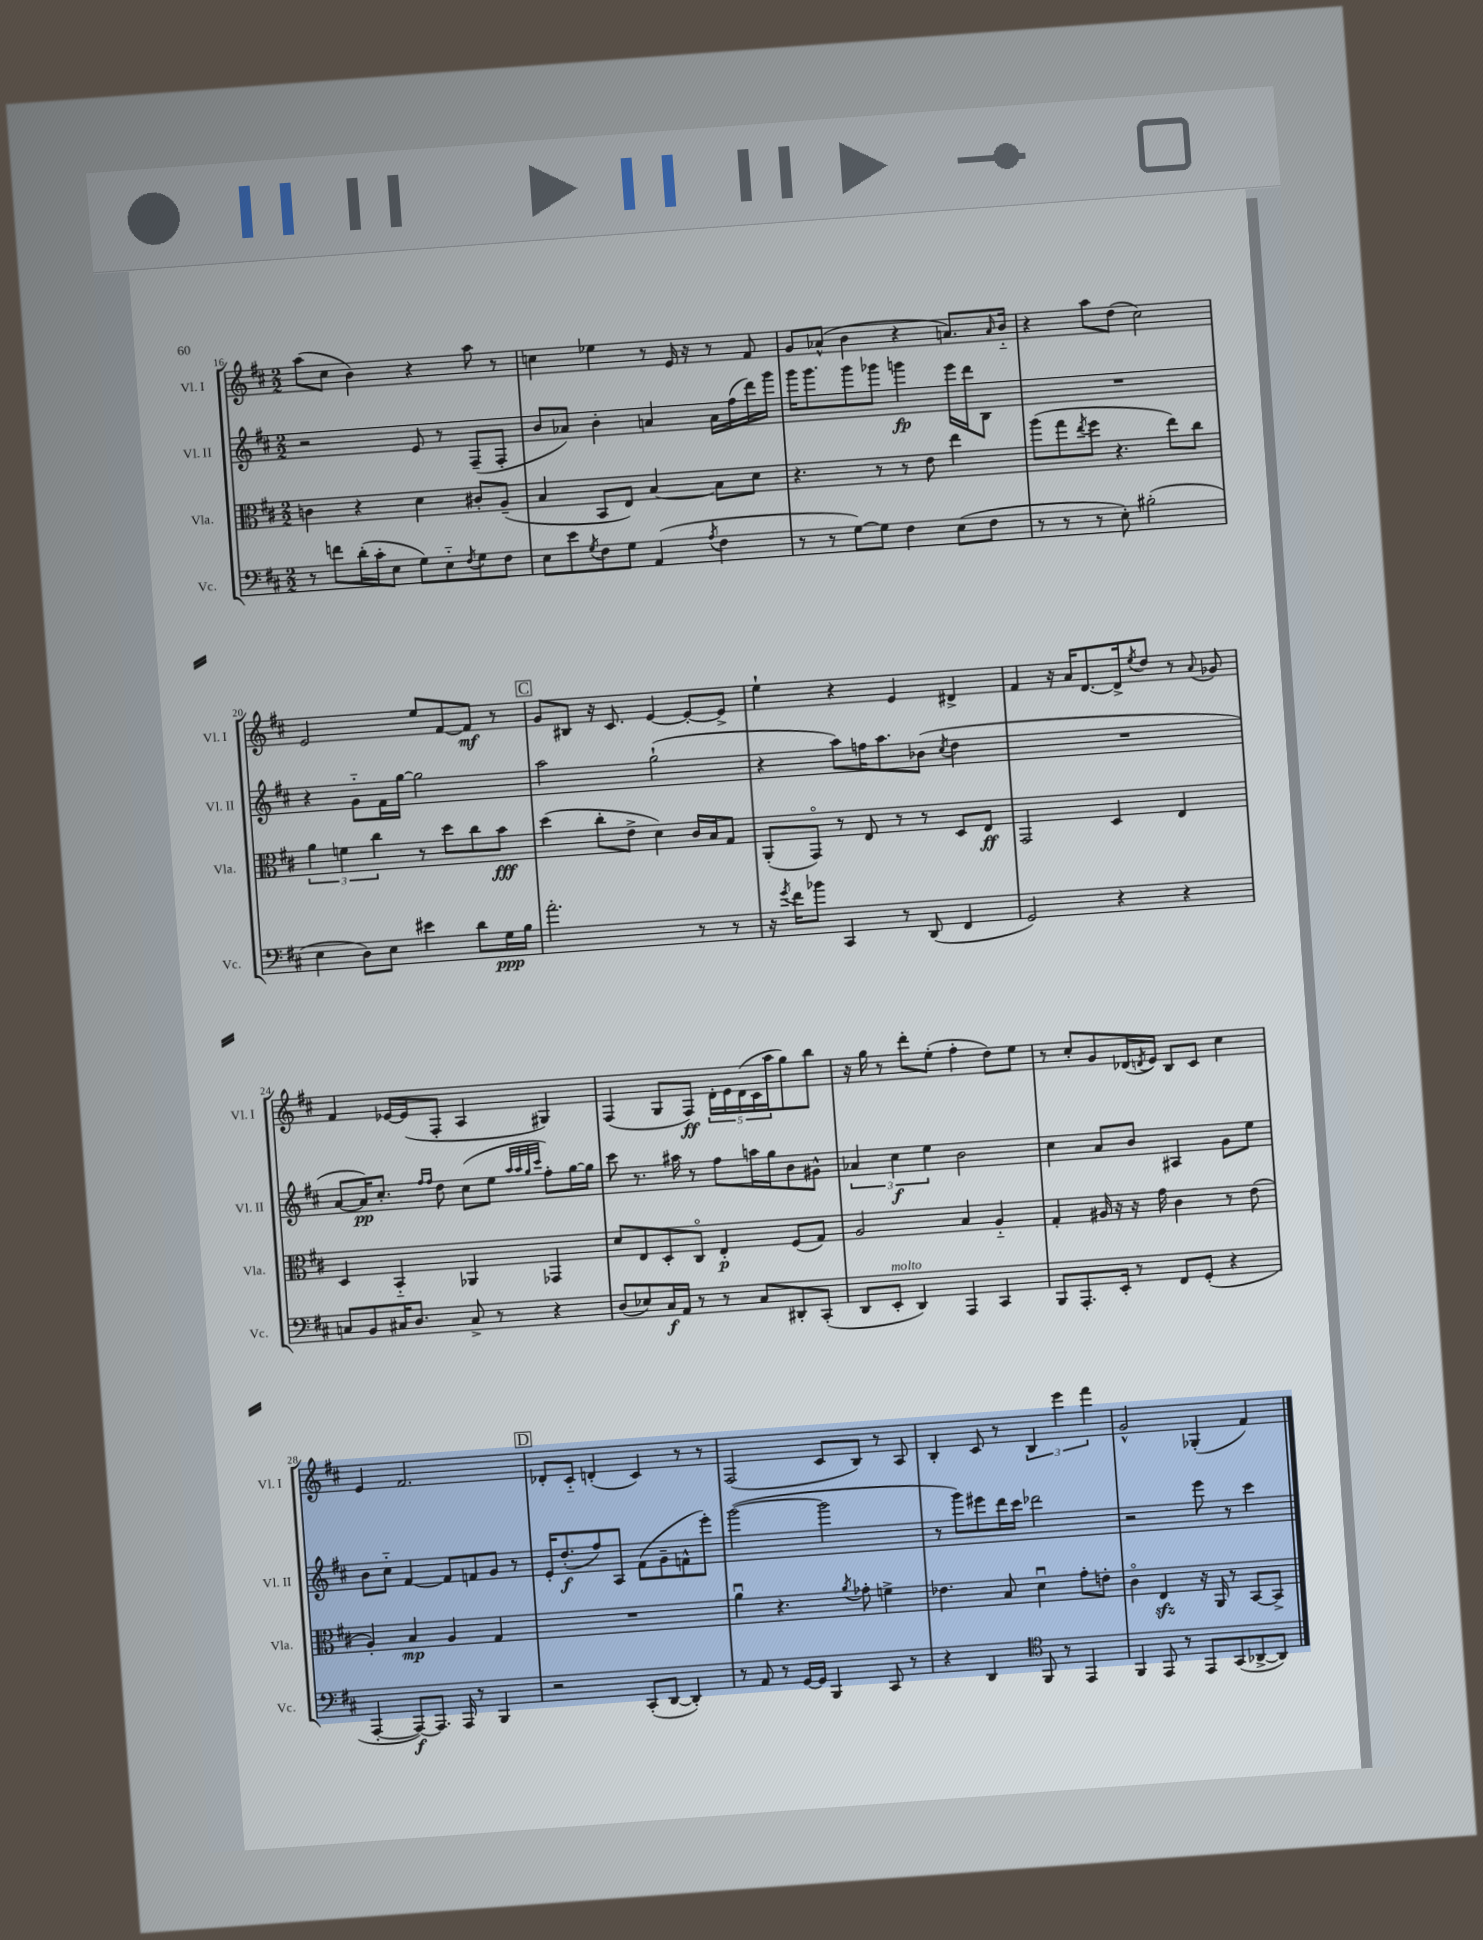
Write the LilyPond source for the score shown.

<<
\new StaffGroup <<
\new Staff = "s0" \with { instrumentName = "Vl. I" shortInstrumentName = "Vl. I" } {
    \clef treble \key d \major \numericTimeSignature \time 2/2
    a''8( cis''8 b'4) r4 a''8 r8 |
    c''4 ees''4 r8 e'16 r16 r8 fis'8 |
    g'8 aes'8-^( b'4 r4 a'8.) \grace { a'16 } b'16-_ |
    r4 a''8 d''8( cis''2) |
    e'2 e''8 fis'8~ fis'8\mf r8 |
    \mark \markup { \box "C" } g'8 bis8 r16 cis'8. e'4~ e'8~-. e'8-> |
    e''4-! r4 e'4 dis'4-> |
    fis'4 r16 a'16 d'8.~ d'16-> \acciaccatura { e''8 } d''8 r8 \appoggiatura { a'8 } ges'8 |
    fis'4 ees'16~ ees'16( fis8-. a4 gis4) |
    fis4( g8 fis8\ff) \tuplet 5/4 { d'16-. e'16 d'16( cis'16 a''16 } g''8) b''8 |
    r16 g''16 r8 d'''8-. e''8-.( fis''4-. d''8) e''8 |
    r8 cis''8-. g'8 des'16( \acciaccatura { d'8 } e'16) b8 cis'8 cis''4 |
    e'4 fis'2. |
    \mark \markup { \box "D" } des'8-. cis'8-_ d'4-.( cis'4) r8 r8 |
    fis2( cis'8 b8) r8 a8 |
    b4-. cis'8 r8 \tuplet 3/2 { b4 e'''4 fis'''4 } |
    g'2-^ ges4-.( fis'4) \bar "|." |
}
\new Staff = "s1" \with { instrumentName = "Vl. II" shortInstrumentName = "Vl. II" } {
    \clef treble \key d \major \numericTimeSignature \time 2/2
    r2 e'8 r8 fis8--( fis8-. |
    b'8 aes'8) b'4-. a'4 a'16 fis''16( d'''16) g'''16 |
    g'''16 g'''8. g'''8 ges'''8 g'''4\fp e'''16 d'''16 b8 |
    R1 |
    r4 g'8-_ fis'16 g''16~ g''2 |
    \mark \markup { \box "C" } a''2 g''2-!( |
    r4 a''8) f''16 a''8. bes'8( \acciaccatura { cis''8 } d''4 |
    R1 |
    a'8~ a'16\pp) cis''8.-. \grace { fis''16 fis''16 } d''8 cis''8( e''8 \grace { a''32 a''32 g''32 cis'''32 } fis''8-.) g''16~ g''16 |
    cis'''8 r8. ais''16 r8 fis''8 a''16 g''16 b'8 gis'8-^ |
    \tuplet 3/2 { aes'4 cis''4\f e''4 } b'2 |
    cis''4 a'8 b'8 ais4 g'8 e''8 |
    b'8 cis''8-_ fis'4~ fis'8 f'8 g'8 r8 |
    \mark \markup { \box "D" } e'16-. d''8.-.\f( fis''8) a8 fis'8( g'8-- f'8-^ e'''8-.) |
    g'''2~( g'''2 |
    r8 g'''8) eis'''8 d'''16 cis'''16 des'''2 |
    r2 e'''8 r8 cis'''4 \bar "|." |
}
\new Staff = "s2" \with { instrumentName = "Vla." shortInstrumentName = "Vla." } {
    \clef alto \key d \major \numericTimeSignature \time 2/2
    c'4 r4 d'4 cis'8-. a8--( |
    b4 b,8 e8) b4~ b8 d'8 |
    r4. r8 r8 e'8 e''4 |
    a''8( g''8 \acciaccatura { e''8 } fis''8 r4. e''8) cis''8 |
    \tuplet 3/2 { a'4 f'4 cis''4 } r8 d''8 cis''8 b'8\fff |
    \mark \markup { \box "C" } d''4( cis''8-. e'8-> d'4) cis'16 b16 g8 |
    a,8-.( g,8\flageolet) r8 e8 r8 r8 d8 e8\ff |
    g,2 d4 e4 |
    d4 b,4-_ aes,4 ges,4 |
    d'8 e8 d8-. cis8\flageolet e4-.\p fis8( g8) |
    a2 b4 a4-_ |
    g4-. ais16 r16 r16 g'16 cis'4 r8 e'8( |
    a4-.) b4\mp a4 g4 |
    \mark \markup { \box "D" } R1 |
    a'4\downbow r4. \acciaccatura { a'8 } ges'8-. f'4-> |
    ees'4. b8 d'4\downbow g'8-. e'8-. |
    cis'4\flageolet e4\sfz r16 a,16 r8 b,8~ b,8-> \bar "|." |
}
\new Staff = "s3" \with { instrumentName = "Vc." shortInstrumentName = "Vc." } {
    \clef bass \key d \major \numericTimeSignature \time 2/2
    r8 f'8 d'16-.( cis'16-. e8 g8) e8-_ \acciaccatura { fis8 } g8 fis8 |
    e8 e'8 \acciaccatura { g8 } fis8 g8 a,4( \acciaccatura { a8 } fis4 |
    r8 r8 g8~) g8 fis4 e8( fis8 |
    r8 r8 r8 e8-.) bis2-.( |
    e4 d8) e8 eis'4 d'8 g16\ppp b16 |
    \mark \markup { \box "C" } a'2.-. r8 r8 |
    r16 \acciaccatura { g'8 } fis'16 bes'8 cis,4 r8 d,8( fis,4 |
    g,2) r4 r4 |
    c8 b,8 cis16 d8. cis8-> r8 r4 |
    d8( ees8) cis16\f a,16 r8 r8 cis8 dis,8-. cis,8-.( |
    d,8 e,8-.^\markup { \italic "molto" } d,4) a,,4 cis,4 |
    b,,8 a,,8.-. e,16-. r8 fis,8 g,8-.( r4 |
    a,,4~-. a,,8~\f) a,,8. a,,16 r8 b,,4 |
    \mark \markup { \box "D" } r2 cis,8-.( d,8~ d,4-.) |
    r8 a,8 r8 g,16~ g,16 b,,4 cis,8 r8 |
    r4 d,4 \clef tenor fis,8 r8 e,4 |
    fis,4 e,8 r8 e,8 g,8( aes,8~-> aes,8) \bar "|." |
}
>>
>>
\layout { \context { \Score currentBarNumber = #16 } }
